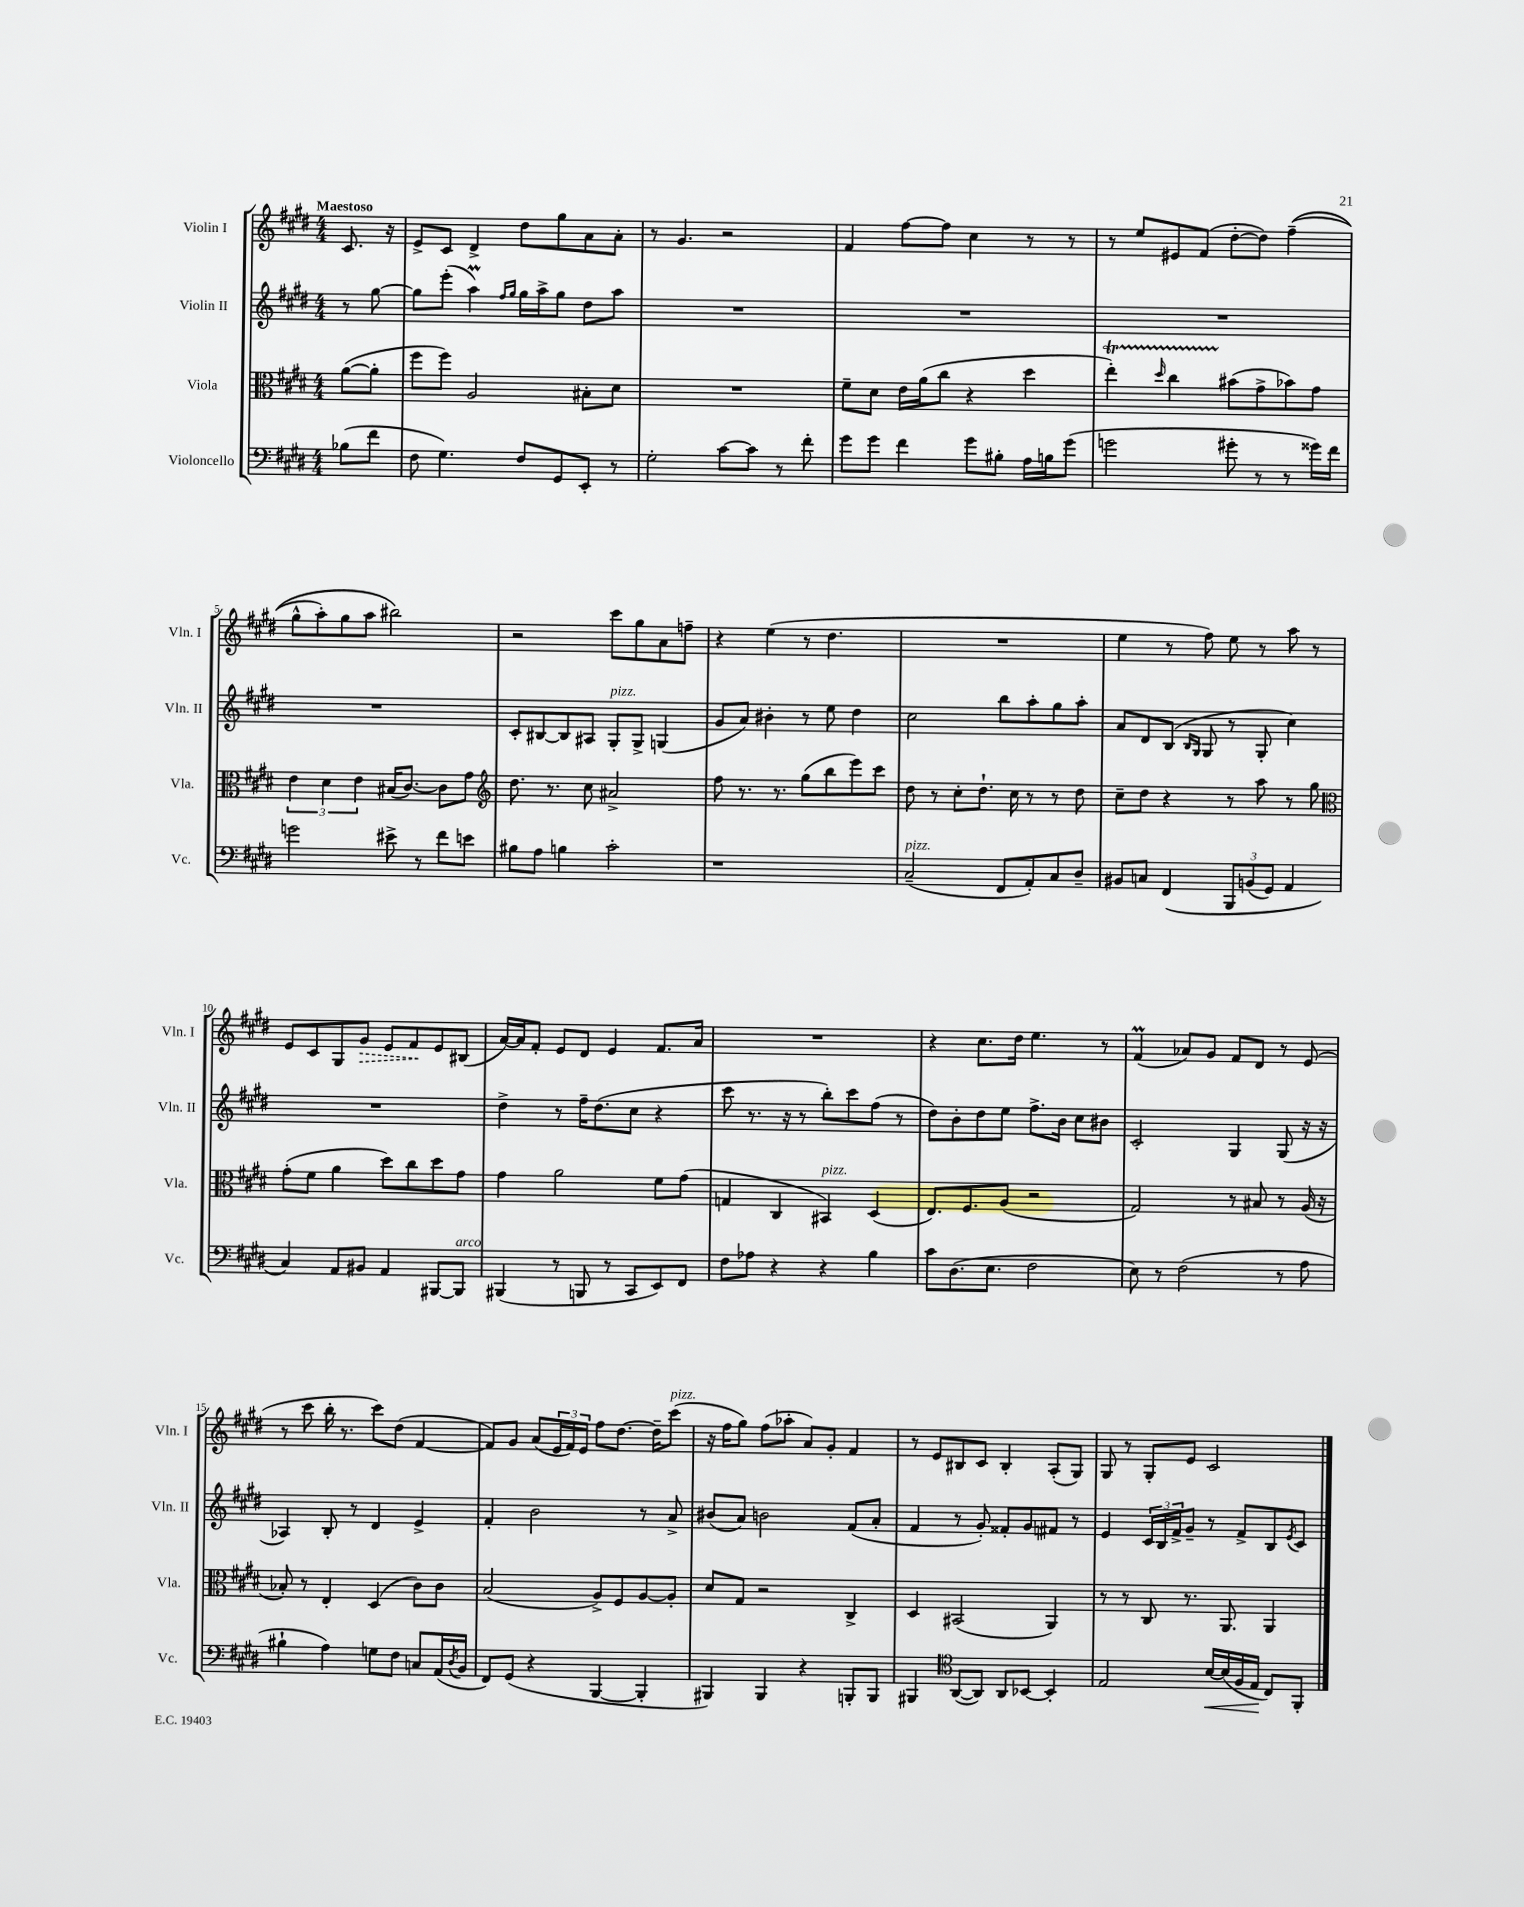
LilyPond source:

<<
\new StaffGroup <<
\new Staff = "s0" \with { instrumentName = "Violin I" shortInstrumentName = "Vln. I" } {
    \clef treble \key e \major \numericTimeSignature \time 4/4 \partial 4 \tempo "Maestoso"
    cis'8. r16 |
    e'8-> cis'8 dis'4-> dis''8 gis''8 a'8 a'8-. |
    r8 gis'4. r2 |
    fis'4 fis''8~ fis''8 cis''4 r8 r8 |
    r8 e''8 eis'8 fis'8( dis''8~-. dis''8) fis''4--(\( |
    gis''8-^ a''8-.) gis''8 a''8 bis''2\) |
    r2 cis'''8 gis''8 a'8 f''8-- |
    r4 e''4( r8 dis''4. |
    R1 |
    e''4 r8 fis''8) e''8 r8 a''8 r8 |
    e'8 cis'8 gis8 \once \override Hairpin.style = #'dashed-line gis'8\> e'8 fis'8\! e'8 bis8( |
    a'16~) a'16 fis'8-. e'8 dis'8 e'4 fis'8. a'16 |
    R1 |
    r4 cis''8. dis''16 e''4. r8 |
    fis'4\prall( aes'8) gis'8 fis'8 dis'8 r8 e'8( |
    r8 cis'''8 b''16-. r8. cis'''8) dis''8( fis'4~ |
    fis'8) gis'8 a'8( \tuplet 3/2 { e'16 fis'16) e'16 } fis''8 dis''8.~ dis''16-- cis'''8^\markup { \italic "pizz." }( |
    r16 fis''16 gis''8) fis''8( aes''8-. a'8) gis'8-. fis'4 |
    r8 e'8 bis8 cis'8 bis4-. a8-.( gis8) |
    gis8 r8 gis8-. e'8 cis'2 \bar "|." |
}
\new Staff = "s1" \with { instrumentName = "Violin II" shortInstrumentName = "Vln. II" } {
    \clef treble \key e \major \numericTimeSignature \time 4/4 \partial 4
    r8 gis''8~ |
    gis''8 e'''8-.( a''4\prall) \grace { fis''16 gis''16 } gis''16 a''16-> gis''8 dis''8 a''8 |
    R1 |
    R1 |
    R1 |
    R1 |
    cis'8-. bis8~ bis8 ais8 gis8-.^\markup { \italic "pizz." } gis8-> g4( |
    gis'8 a'8) bis'4-. r8 e''8 dis''4 |
    cis''2 b''8 a''8-. gis''8 a''8-. |
    a'8 dis'8 b8( \grace { b16 gis16 } gis8 r8 gis8-. cis''4) |
    R1 |
    dis''4-> r8 fis''16-- dis''8.( cis''8 r4 |
    cis'''8 r8. r16 r8 b''8-.) cis'''8 fis''8( r8 |
    dis''8) b'8-. dis''8 e''8 fis''8.-> b'16 cis''8 bis'8 |
    cis'2-. gis4 gis8( r16 r16 |
    aes4) b8-. r8 dis'4 e'4-> |
    fis'4-. b'2 r8 a'8-> |
    bis'8( a'8) b'2 fis'8( a'8-. |
    fis'4 r8 gis'8-.) fisis'8-. gis'8 fis'8 r8 |
    e'4 \tuplet 3/2 { cis'16 b16 fis'16-> } gis'8-- r8 fis'8-> b8 \acciaccatura { e'8 } cis'8 \bar "|." |
}
\new Staff = "s2" \with { instrumentName = "Viola" shortInstrumentName = "Vla." } {
    \clef alto \key e \major \numericTimeSignature \time 4/4 \partial 4
    a'8~( a'8-. |
    fis''8 fis''8) a2 bis8-. dis'8 |
    R1 |
    fis'8-- dis'8 e'16 a'16( cis''8 r4 dis''4 |
    e''4-.\startTrillSpan) \grace { dis''16 } cis''4 bis'8\stopTrillSpan( gis'8-> bes'8) gis'8 |
    \tuplet 3/2 { e'4 dis'4 e'4 } bis16( cis'8.~) cis'8 gis'8 |
    \clef treble dis''8. r8. cis''8 ais'2-> |
    fis''8 r8. r8. gis''8( b''8 e'''8) cis'''8 |
    dis''8 r8 cis''8-. dis''8.-! cis''16 r8 r8 dis''8 |
    cis''8-- dis''8 r4 r8 a''8 r8 gis''8 |
    \clef alto gis'8-.( fis'8 a'4 dis''8) cis''8 dis''8 gis'8 |
    gis'4 a'2 fis'8 gis'8( |
    g4 cis4 bis,4^\markup { \italic "pizz." }) dis4( |
    e8.) fis8. a8( r2 |
    gis2) r8 bis8 r8 a16( r16 |
    bes8-.) r8 e4-. dis4( cis'8) cis'8 |
    b2( a8->) fis8 a8~ a8-. |
    dis'8 gis8 r2 cis4-> |
    dis4 bis,2( a,4) |
    r8 r8 cis8 r8. a,8. a,4 \bar "|." |
}
\new Staff = "s3" \with { instrumentName = "Violoncello" shortInstrumentName = "Vc." } {
    \clef bass \key e \major \numericTimeSignature \time 4/4 \partial 4
    bes8( fis'8 |
    fis8 gis4.) fis8 gis,8 e,8-. r8 |
    gis2-. cis'8~ cis'8 r8 fis'8-. |
    gis'8 gis'8 fis'4 gis'8 bis8-. a16 b16 gis'8( |
    g'2 gis'8-. r8 r8 gisis'16) fis'16 |
    g'2 eis'8-> r8 fis'8 e'8 |
    bis8 a8 b4 cis'2-. |
    r1 |
    cis2--^\markup { \italic "pizz." }( fis,8 a,8-.) cis8 dis8-- |
    bis,8 c8 fis,4\( \tuplet 3/2 { b,,8 b,8( gis,8) } a,4 |
    cis4\) a,8 bis,8 a,4 bis,,8~ bis,,8^\markup { \italic "arco" } |
    bis,,4( r8 b,,8 r8 cis,8 e,8) fis,8 |
    fis8 aes8 r4 r4 b4 |
    cis'8 dis8.( e8. fis2 |
    e8) r8 fis2( r8 a8 |
    bis4-! a4) g8 fis8 c8 a,16( \acciaccatura { dis8 } b,16 |
    fis,8) gis,8( r4 b,,4~ b,,4-. |
    bis,,4) bis,,4 r4 b,,8-. b,,8 |
    bis,,4 \clef tenor a,8~( a,8) a,8 bes,8~ bes,4-. |
    e2 b16~\< b16( fis16 e16\! cis8) fis,8-. \bar "|." |
}
>>
>>
